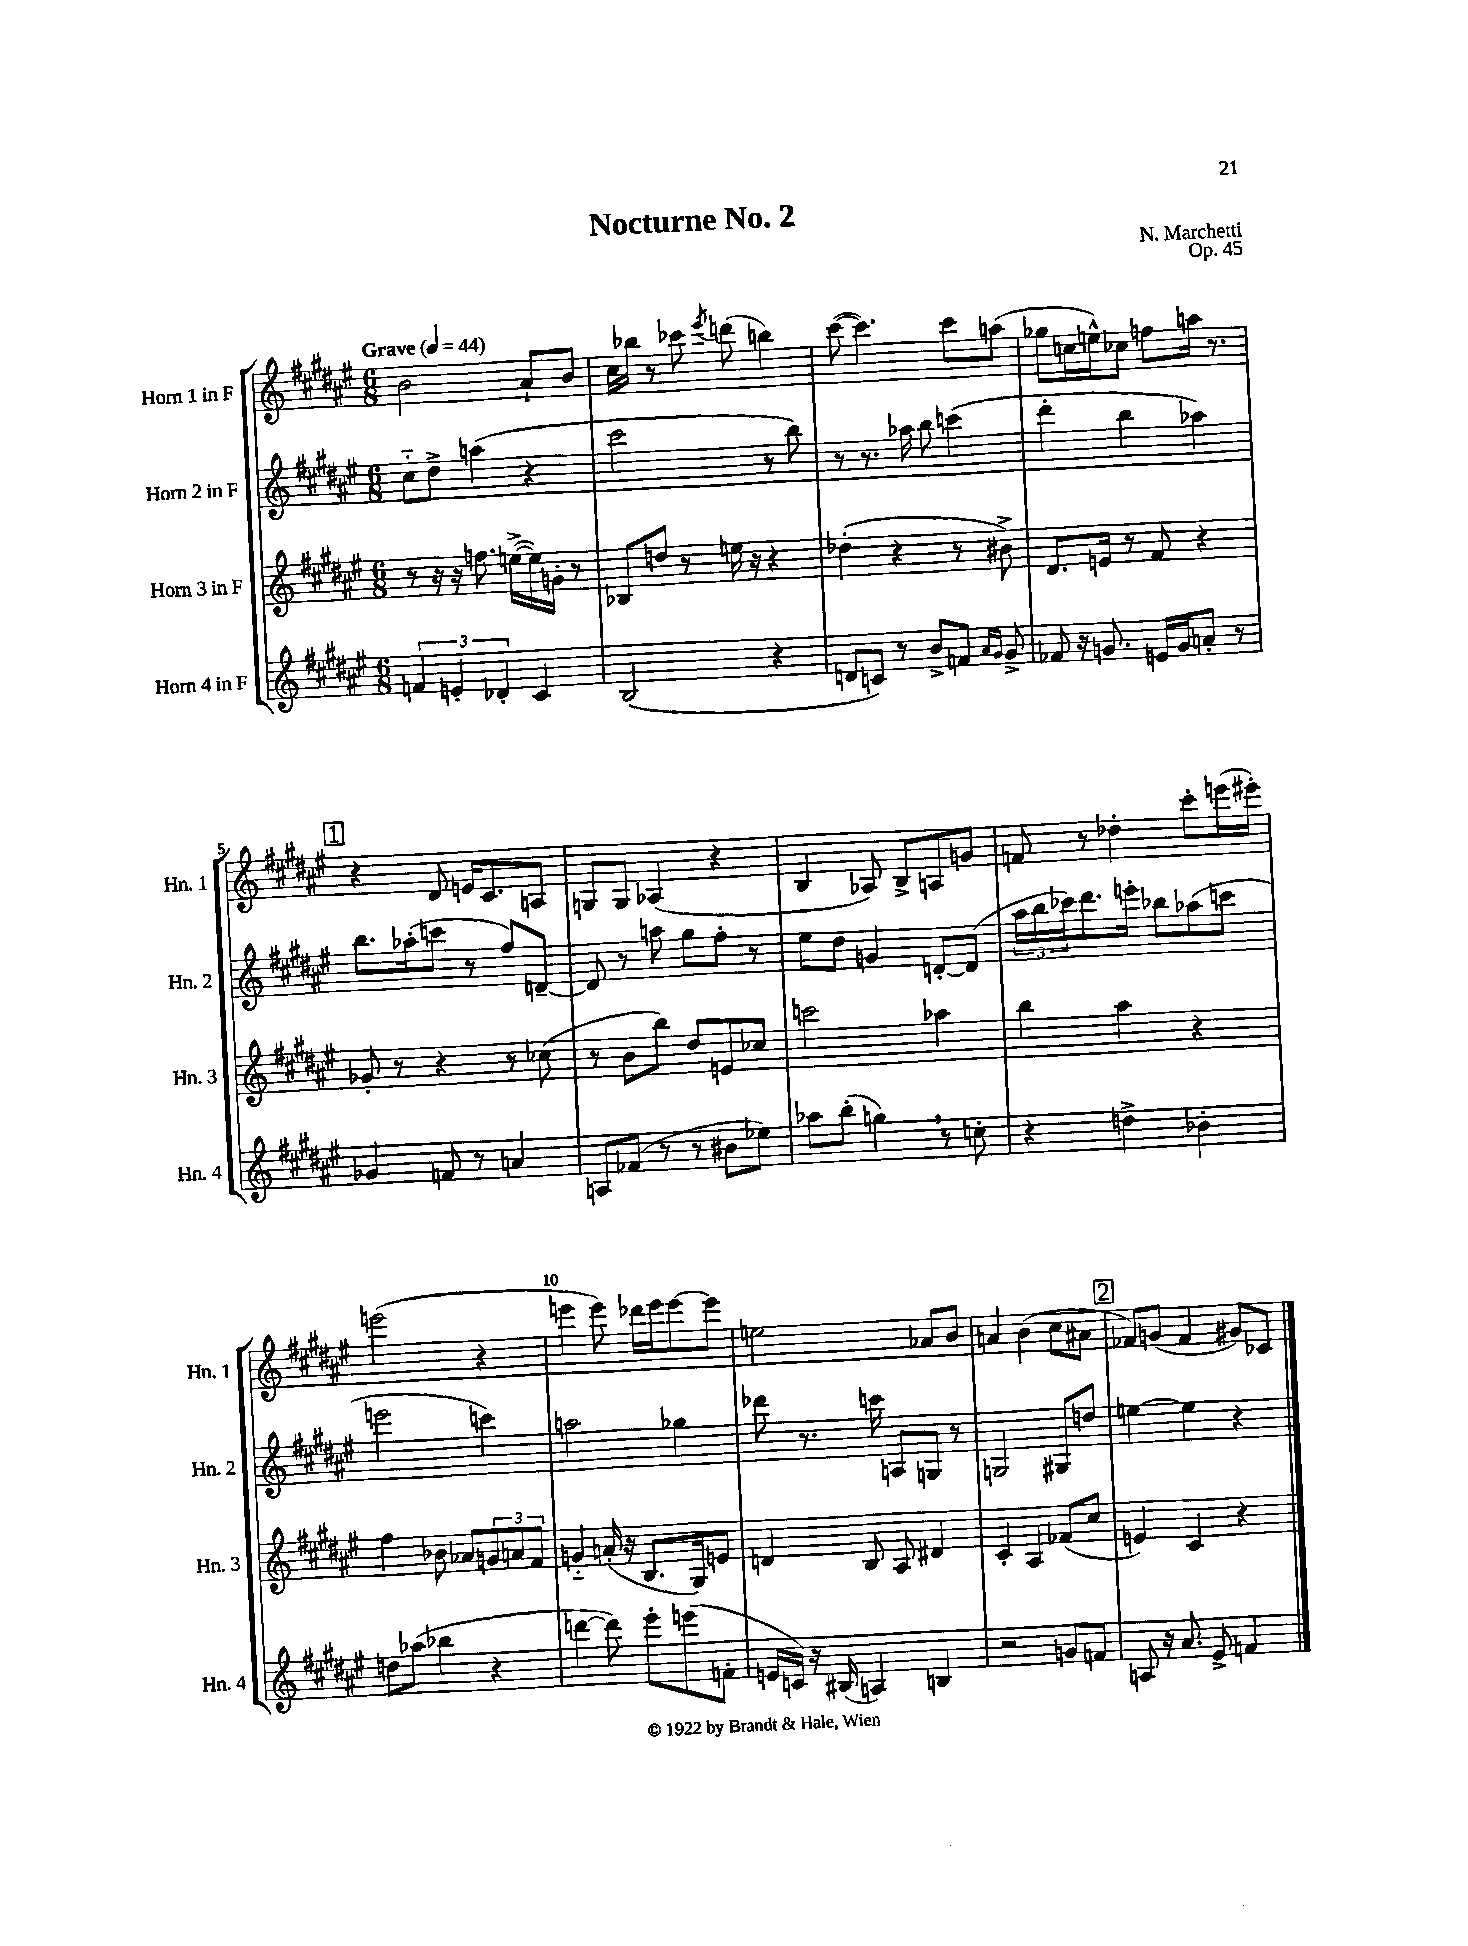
\header { title = "Nocturne No. 2" composer = "N. Marchetti" opus = "Op. 45" }
<<
\new StaffGroup <<
\new Staff = "s0" \with { instrumentName = "Horn 1 in F" shortInstrumentName = "Hn. 1" } {
    \clef treble \key fis \major \numericTimeSignature \time 6/8 \tempo "Grave" 4 = 44
    b'2 ais'8-! b'8 |
    cis''16 bes''16 r8 ces'''8 \acciaccatura { eis'''8 } d'''8( b''4) |
    cis'''8~( cis'''4.) cis'''8 a''8( |
    ges''8 c''16 e''16-^) ces''8 f''8 a''16 r8. |
    \mark \markup { \box "1" } r4 dis'8 e'16 cis'8. a8 |
    g8 g8 aes4( r4 |
    b4 aes8) b8-> a8 g'8 |
    f'8 r8 des''4-. cis'''8-. e'''16( eis'''16-.) |
    e'''2( r4 |
    e'''4 e'''8) des'''16 e'''16 e'''8~ e'''8 |
    e''2 aes'8 b'8 |
    a'4 b'4( cis''8 ais'8 |
    \mark \markup { \box "2" } fes'8) g'8( fes'4 gis'8) ces'8 \bar "|." |
}
\new Staff = "s1" \with { instrumentName = "Horn 2 in F" shortInstrumentName = "Hn. 2" } {
    \clef treble \key fis \major \numericTimeSignature \time 6/8
    cis''8-_ dis''8-> a''4( r4 |
    cis'''2 r8 b''8) |
    r8 r8. aes''16 b''8 c'''4( |
    dis'''4-. b''4 aes''4) |
    \mark \markup { \box "1" } b''8. aes''16-.( c'''8 r8 fis''8) d'8~-- |
    d'8 r8 a''8 gis''8 fis''8-. r8 |
    eis''8 dis''8 g'4 d'8~-. d'8( |
    \tuplet 3/2 { ais''16 b''16 ces'''16) } dis'''8. e'''16-. bes''8 aes''8( c'''8 |
    e'''2 c'''4) |
    a''2 ges''4 |
    des'''8 r8. c'''16 a8 g8 r8 |
    g2 gis8 d''8 |
    \mark \markup { \box "2" } e''4~ e''4 r4 \bar "|." |
}
\new Staff = "s2" \with { instrumentName = "Horn 3 in F" shortInstrumentName = "Hn. 3" } {
    \clef treble \key fis \major \numericTimeSignature \time 6/8
    r8 r16 r16 f''8. e''16~->( e''16) g'16-. r8 |
    bes8 d''8 r8 e''16 r16 r4 |
    des''4-.( r4 r8 bis'8->) |
    dis'8. e'16 r8 fis'8 r4 |
    \mark \markup { \box "1" } ges'8-. r8 r4 r8 ces''8( |
    r8 b'8 b''8) dis''8 e'8 ces''8 |
    c'''2 aes''4 |
    b''4 ais''4 r4 |
    fis''4 bes'8 aes'8 \tuplet 3/2 { g'8 a'8 fis'8 } |
    g'4-_ a'16-.( r16 b8. gis16) e'8 |
    d'4 b8 ais8 dis'4 |
    cis'4-. ais4 fes'8( cis''8 |
    \mark \markup { \box "2" } e'4) cis'4 r4 \bar "|." |
}
\new Staff = "s3" \with { instrumentName = "Horn 4 in F" shortInstrumentName = "Hn. 4" } {
    \clef treble \key fis \major \numericTimeSignature \time 6/8
    \tuplet 3/2 { f'4 e'4-. des'4-. } cis'4 |
    b2( r4 |
    d'8 c'8) r8 b'8-> f'8 \grace { ais'16 gis'16 } gis'8-> |
    fes'8 r16 g'8. e'16 g'16 a'8-. r8 |
    \mark \markup { \box "1" } ges'4 f'8 r8 a'4 |
    a8 fes'8( r8 r8 bis'8 ees''8) |
    aes''8 b''8-.( g''4) \breathe r8 c''8-. |
    r4 d''4-> bes'4-. |
    d''8 aes''8( bes''4 r4 |
    d'''4~ d'''8) eis'''8-. e'''8( f'8-. |
    e'16 c'16) r16 bis16( a4) b4 |
    r2 g'8 f'8 |
    \mark \markup { \box "2" } a8 r16 ais'8. eis'8-> f'4 \bar "|." |
}
>>
>>
\layout { \context { \Score \override BarNumber.break-visibility = ##(#f #t #t) barNumberVisibility = #(every-nth-bar-number-visible 5) } }
